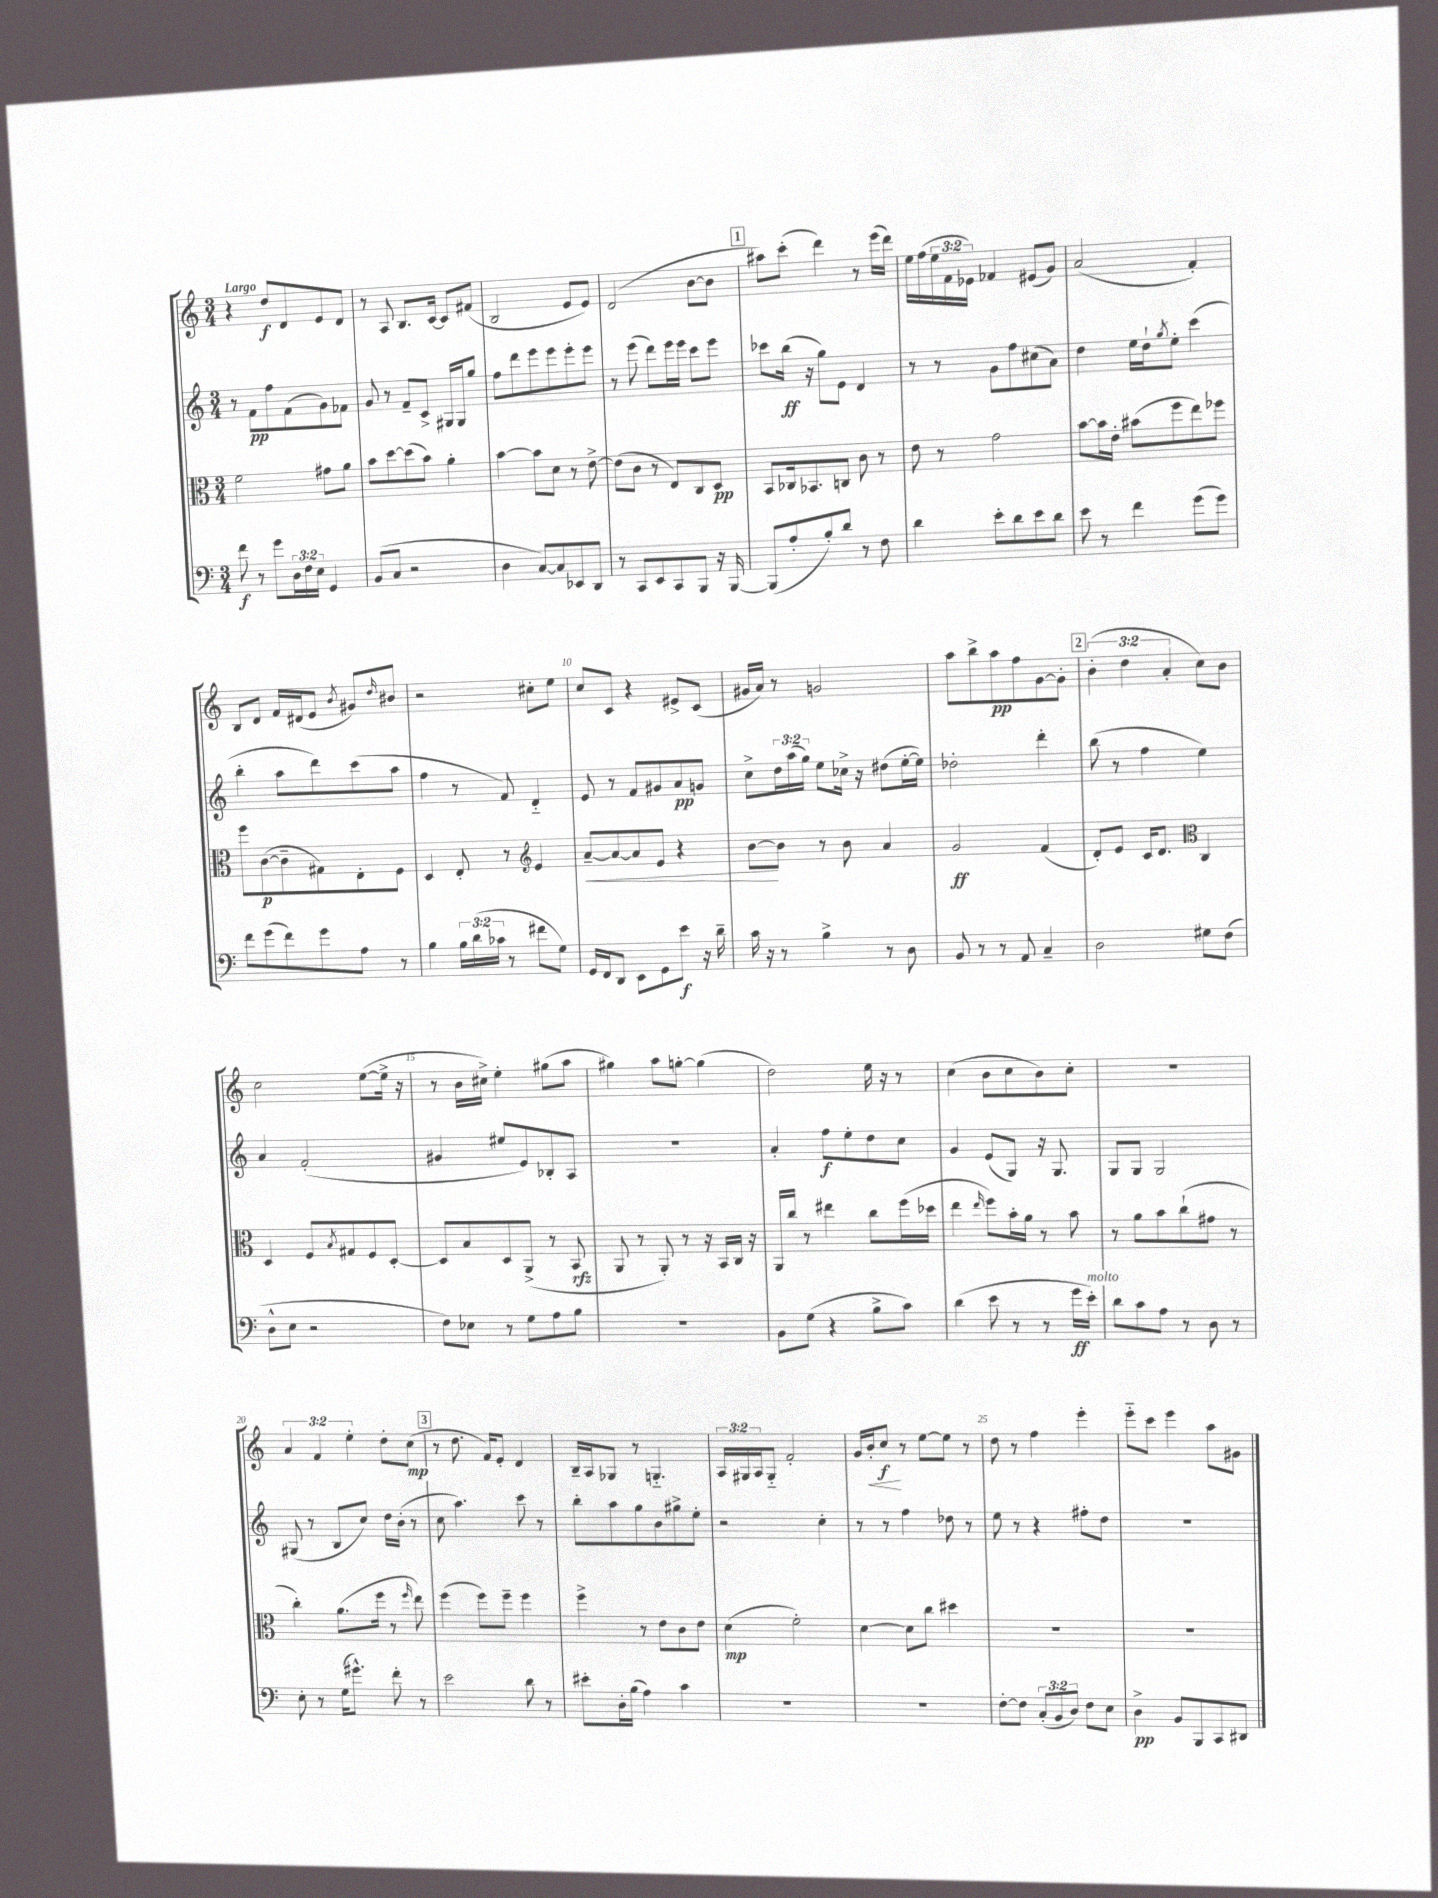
<<
\new StaffGroup <<
\new Staff = "s0" {
    \clef treble \key c \major \numericTimeSignature \time 3/4 \override Staff.TupletNumber.text = #tuplet-number::calc-fraction-text \tempo "Largo"
    r4 d''8\f d'8 e'8 d'8 |
    r8 a8 b8. c'16~ c'8 fis'8( |
    b2 e'8 e'8) |
    d'2( b'8~ b'8 |
    \mark \markup { \box "1" } ais''8) c'''8-.( d'''4) r8 e'''16( d'''16) |
    e''16 f''16( \tuplet 3/2 { e''16 f'16 ees'16) } fes'4 eis'8( g'8) |
    a'2( f'4-.) |
    b8 d'8 f'16 dis'16( e'8 \acciaccatura { b'8 } gis'8) \grace { d''16 } bis'8 |
    r2 cis''8-. e''8 |
    c''8 c'8 r4 eis'8-> c'8( |
    gis'16 a'16) r8 g'2 |
    a''8 b''8-> a''8\pp f''8 g'8~ g'8-. |
    \mark \markup { \box "2" } \tuplet 3/2 { b'4-.( d''4 a'4-. } c''8) b'8 |
    c''2 e''8~( e''16-> r16 |
    r8 b'16 cis''16->) e''4-. gis''8( a''8 |
    gis''4) a''8 g''8~-. g''4( |
    d''2) e''16 r16 r8 |
    c''4( b'8 c''8 b'8) c''8-. |
    R2. |
    \tuplet 3/2 { a'4 f'4 e''4-. } d''8-. c''8\mp( |
    \mark \markup { \box "3" } r8 d''8. f'16) e'8-. d'4 |
    b16-- a16 ges8 r8 g4.-_ |
    \tuplet 3/2 { a16 gis16 a16 } gis8-_ f'2-. |
    g'16 b'16-.\< c''8\f\! r8 e''8~ e''8 r8 |
    d''8 r8 f''4 e'''4-. |
    e'''8-_ c'''8 e'''4 a''8 gis'8 \bar "|." |
}
\new Staff = "s1" {
    \clef treble \key c \major \numericTimeSignature \time 3/4 \override Staff.TupletNumber.text = #tuplet-number::calc-fraction-text
    r8 f'8\pp f''8 f'8( g'8) fes'8 |
    g'8 r8 f'8-- c'8-> gis16 gis16 g''8 |
    f''8 d'''8 e'''8 e'''8 e'''8-. e'''8 |
    r8 e'''8( d'''8) e'''16 e'''16 c'''8 e'''8 |
    \mark \markup { \box "1" } ces'''8 b''16\ff( r16 g''8) e'8 d'4 |
    r8 r8 g'8 f''8 cis''8( a'8) |
    d''4 e''16 d''16-! \acciaccatura { g''8 } e''8-. c'''4( |
    b''4-. a''8 d'''8) c'''8( a''8 |
    f''4 r8 f'8) d'4-_ |
    e'8 r8 f'8 gis'8 a'8\pp g'8 |
    c''8-> \tuplet 3/2 { d''16 a''16( g''16) } e''8 ces''16-> r16 dis''8( e''16~-. e''16) |
    des''2-. d'''4-. |
    \mark \markup { \box "2" } b''8( r8 f''4 e''4) |
    a'4 f'2-.( |
    gis'4 eis''8 e'8) bes8-. a8 |
    R2. |
    a'4-. f''8\f e''8-. d''8 c''8 |
    g'4 e'8( g8) r16 g8. |
    g8 g8 g2 |
    gis8( r8 b8 c''8) d''16 b'16-.( r8 |
    \mark \markup { \box "3" } c''8 a''4.) c'''8 r8 |
    b''8-. a''8 g''8 b'8 gis''8-> e''8-. |
    r2 c''4-. |
    r8 r8 f''4 des''8 r8 |
    e''8 r8 r4 fis''8-. d''8 |
    R2. \bar "|." |
}
\new Staff = "s2" {
    \clef alto \key c \major \numericTimeSignature \time 3/4
    f'2 gis'8 a'8 |
    b'8 d''8~ d''8( b'8) a'4-. |
    b'4~ b'8 d'8 r8 e'8~-> |
    e'8( c'8 r8 e8) c8 d8\pp |
    \mark \markup { \box "1" } b,8 ces16 bes,8. c8 c'8 r8 |
    e'8 r8 g'2 |
    b'8~ b'16 e'16-. bis'8( f''8 e''8) fes''8 |
    f''8 c'8~\p( c'8-- gis8) e8-. f8 |
    d4 e8-. r8 \clef treble e'4 |
    a'8~--\< a'8~ a'8 e'8 r4 |
    b'8~\! b'8 r8 b'8 a'4 |
    g'2\ff f'4( |
    \mark \markup { \box "2" } d'8-.) e'8 c'16 d'8. \clef alto c4 |
    d4 f8 \acciaccatura { b8 } gis8 f8 d8~-. |
    d8 b8 d8 a,8->( r8 b,8\rfz |
    a,8 r8 a,8-.) r8 r16 b,16 c16 r16 |
    a,16 c''16 r8 eis''4 c''8 f''16( des''16 |
    e''4 \grace { e''16 } f''8) b'16-. a'16 r8 b'8 |
    r8 a'8 b'8 c''8-!( gis'8 r8 |
    c''4-.) a'8.( f''16 r8 \grace { f''16 } e''8) |
    \mark \markup { \box "3" } f''4( f''8) f''8-- f''4 |
    f''4-> r8 e'8 c'8 e'8 |
    d'4\mp( f'2-.) |
    d'4~ d'8 c''8 dis''4 |
    R2. |
    R2. \bar "|." |
}
\new Staff = "s3" {
    \clef bass \key c \major \numericTimeSignature \time 3/4 \override Staff.TupletNumber.text = #tuplet-number::calc-fraction-text
    f'8\f r8 g'8 \tuplet 3/2 { d16 f16 e16 } g,4 |
    b,8( c8 r2 |
    d4 c8~) c8 ees,8 d,8 |
    r8 c,8 e,8 c,8 b,,8 r16 b,,16~ |
    \mark \markup { \box "1" } b,,8( a8-. b8-.) d'8 r8 f8 |
    d'4 e'8-. d'8 e'8 d'8 |
    e'8 r8 f'4 g'8( g'8) |
    f'8 g'8( f'8) g'8 a8 r8 |
    b4 \tuplet 3/2 { b16 d'16( ces'16 } r8 fis'8 g8) |
    g,16 f,16 d,8 e,8 g,8 e'8\f r16 d'16-- |
    c'16 r16 r8 b4-> r8 d8 |
    b,8 r8 r8 a,8 c4-- |
    \mark \markup { \box "2" } d2 gis8 f8( |
    d8-^ e8 r2 |
    f8) ees8 r8 g8 a8 b8 |
    R2. |
    b,8 g8( r4 b8-> c'8) |
    d'4( e'8 r8 r8 g'16\ff e'16-.^\markup { \italic "molto" }) |
    d'8 c'8 a8 r8 d8 r8 |
    e8-. r8 g16( gis'8.-^) f'8-. r8 |
    \mark \markup { \box "3" } e'2 d'8 r8 |
    eis'8-. d16-. b16( a4) c'4 |
    R2. |
    R2. |
    f8~-. f8 \tuplet 3/2 { c8-.( b,8 d8) } f8 e8 |
    d4->\pp b,8 b,,8 c,8 dis,8 \bar "|." |
}
>>
>>
\layout { \context { \Score \override BarNumber.break-visibility = ##(#f #t #t) barNumberVisibility = #(every-nth-bar-number-visible 5) } }
